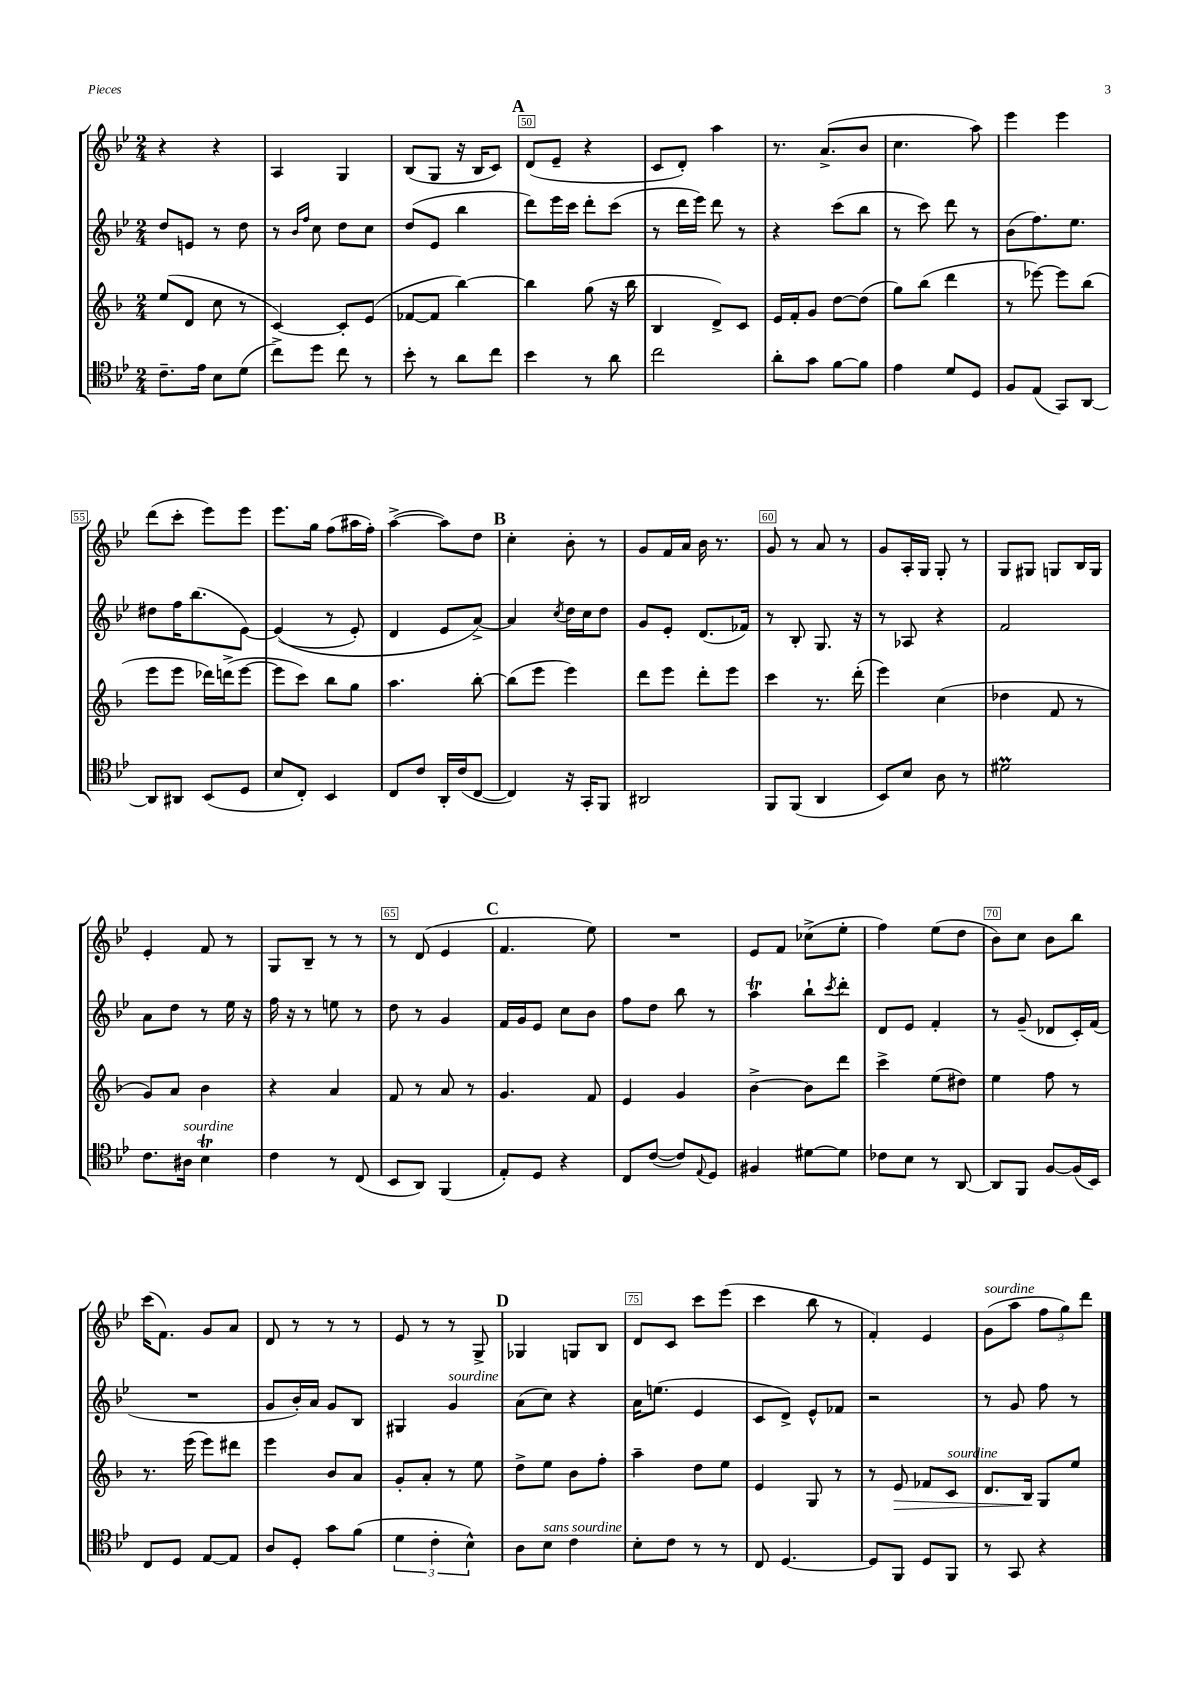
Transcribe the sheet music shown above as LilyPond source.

<<
\new StaffGroup <<
\new Staff = "s0" {
    \clef treble \key bes \major \numericTimeSignature \time 2/4
    r4 r4 |
    a4 g4 |
    bes8( g8 r16 bes16 c'8) |
    \mark \markup { \bold "A" } d'8( ees'8-- r4 |
    c'8 d'8-.) a''4 |
    r8. a'8.->( bes'8 |
    c''4. a''8) |
    ees'''4 ees'''4 |
    d'''8( c'''8-. ees'''8) ees'''8 |
    ees'''8. g''16 f''8( ais''16 f''16-.) |
    a''4~->( a''8) d''8 |
    \mark \markup { \bold "B" } c''4-. bes'8-. r8 |
    g'8 f'16 a'16 bes'16 r8. |
    g'8 r8 a'8 r8 |
    g'8 a16-. g16 g8-. r8 |
    g8 gis8 g8 bes16 g16 |
    ees'4-. f'8 r8 |
    g8 bes8-- r8 r8 |
    r8 d'8( ees'4 |
    \mark \markup { \bold "C" } f'4. ees''8) |
    R2 |
    ees'8 f'8 ces''8->( ees''8-. |
    f''4) ees''8( d''8 |
    bes'8) c''8 bes'8 bes''8 |
    c'''16( f'8.) g'8 a'8 |
    d'8 r8 r8 r8 |
    ees'8 r8 r8 g8-> |
    \mark \markup { \bold "D" } ges4 g8 bes8 |
    d'8 c'8 c'''8 ees'''8( |
    c'''4 bes''8 r8 |
    f'4-.) ees'4 |
    g'8^\markup { \italic "sourdine" }( a''8 \tuplet 3/2 { f''8 g''8) d'''8 } \bar "|." |
}
\new Staff = "s1" {
    \clef treble \key bes \major \numericTimeSignature \time 2/4
    d''8 e'8 r8 d''8 |
    r8 \grace { bes'16 f''16 } c''8 d''8 c''8 |
    d''8( ees'8 bes''4 |
    \mark \markup { \bold "A" } d'''8) ees'''16 c'''16 d'''8-. c'''8( |
    r8 d'''16 ees'''16) d'''8 r8 |
    r4 c'''8( bes''8 |
    r8 c'''8) d'''8 r8 |
    bes'8( f''8.) ees''8. |
    dis''8 f''16 bes''8.( ees'8~) |
    ees'4(\( r8 ees'8-.) |
    d'4 ees'8 a'8~->\) |
    \mark \markup { \bold "B" } a'4 \acciaccatura { c''8 } d''16 c''16 d''8 |
    g'8 ees'8-. d'8.( fes'16) |
    r8 bes8-. g8. r16 |
    r8 aes8 r4 |
    f'2 |
    a'8 d''8 r8 ees''16 r16 |
    f''16 r16 r8 e''8 r8 |
    d''8 r8 g'4 |
    \mark \markup { \bold "C" } f'16 g'16 ees'8 c''8 bes'8 |
    f''8 d''8 bes''8 r8 |
    a''4\trill bes''8-! \acciaccatura { c'''8 } d'''8-. |
    d'8 ees'8 f'4-. |
    r8 g'8--( des'8 c'16-.) f'16( |
    R2 |
    g'8 bes'16-.) a'16 g'8 bes8 |
    gis4 g'4^\markup { \italic "sourdine" } |
    \mark \markup { \bold "D" } a'8( c''8) r4 |
    a'16 e''8.( ees'4 |
    c'8 d'8->) ees'8-^ fes'8 |
    r2 |
    r8 g'8 f''8 r8 \bar "|." |
}
\new Staff = "s2" {
    \clef treble \key f \major \numericTimeSignature \time 2/4
    e''8( d'8 c''8 r8 |
    c'4~) c'8-. e'8( |
    fes'8~ fes'8 bes''4~) |
    \mark \markup { \bold "A" } bes''4 g''8( r16 bes''16 |
    bes4 d'8->) c'8 |
    e'16 f'16-. g'8 d''8~ d''8( |
    g''8) bes''8( d'''4 |
    r8 ees'''8~) ees'''8 bes''8( |
    e'''8 e'''8 des'''16) d'''16->( e'''8~ |
    e'''8 c'''8) bes''8 g''8 |
    a''4. bes''8~-. |
    \mark \markup { \bold "B" } bes''8( e'''8 e'''4) |
    d'''8 e'''8 d'''8-. e'''8 |
    c'''4 r8. d'''16-.( |
    e'''4) c''4( |
    des''4 f'8 r8 |
    g'8) a'8 bes'4 |
    r4 a'4 |
    f'8 r8 a'8 r8 |
    \mark \markup { \bold "C" } g'4. f'8 |
    e'4 g'4 |
    bes'4~-> bes'8 d'''8 |
    c'''4-> e''8( dis''8) |
    e''4 f''8 r8 |
    r8. e'''16( e'''8) dis'''8 |
    e'''4 bes'8 a'8 |
    g'8-. a'8-. r8 e''8 |
    \mark \markup { \bold "D" } d''8-> e''8 bes'8 f''8-. |
    a''4-- d''8 e''8 |
    e'4 g8 r8 |
    r8 e'8\> fes'8 c'8^\markup { \italic "sourdine" } |
    d'8. bes16\! g8 e''8 \bar "|." |
}
\new Staff = "s3" {
    \clef tenor \key bes \major \numericTimeSignature \time 2/4
    c'8.-- ees'16 bes8 d'8( |
    c''8->) d''8 c''8 r8 |
    bes'8-. r8 a'8 c''8 |
    \mark \markup { \bold "A" } bes'4 r8 a'8 |
    c''2 |
    a'8-. g'8 f'8~ f'8 |
    ees'4 d'8 d8 |
    f8 ees8( g,8) a,8~ |
    a,8 ais,8 bes,8( d8 |
    bes8 c8-.) bes,4 |
    c8 c'8 a,16-. c'16( c8~ |
    \mark \markup { \bold "B" } c4) r16 g,16-. f,8 |
    ais,2 |
    f,8 f,8( a,4 |
    bes,8) bes8 a8 r8 |
    dis'2\prall |
    c'8. ais16^\markup { \italic "sourdine" } bes4\trill |
    c'4 r8 c8( |
    bes,8 a,8) f,4( |
    \mark \markup { \bold "C" } ees8-.) d8 r4 |
    c8 c'8~( c'8) \appoggiatura { ees8 } d8 |
    fis4 dis'8~ dis'8 |
    ces'8 bes8 r8 a,8~ |
    a,8 f,8 f8~ f16( bes,16) |
    c8 d8 ees8~ ees8 |
    a8 d8-. g'8 f'8( |
    \tuplet 3/2 { d'4 c'4-. bes4-^) } |
    \mark \markup { \bold "D" } a8 bes8^\markup { \italic "sans sourdine" } c'4 |
    bes8-. c'8 r8 r8 |
    c8 d4.~ |
    d8 f,8 d8 f,8 |
    r8 g,8 r4 \bar "|." |
}
>>
>>
\layout { \context { \Score currentBarNumber = #47 \override BarNumber.break-visibility = ##(#f #t #t) barNumberVisibility = #(every-nth-bar-number-visible 5) \override BarNumber.stencil = #(make-stencil-boxer 0.1 0.3 ly:text-interface::print) } }
